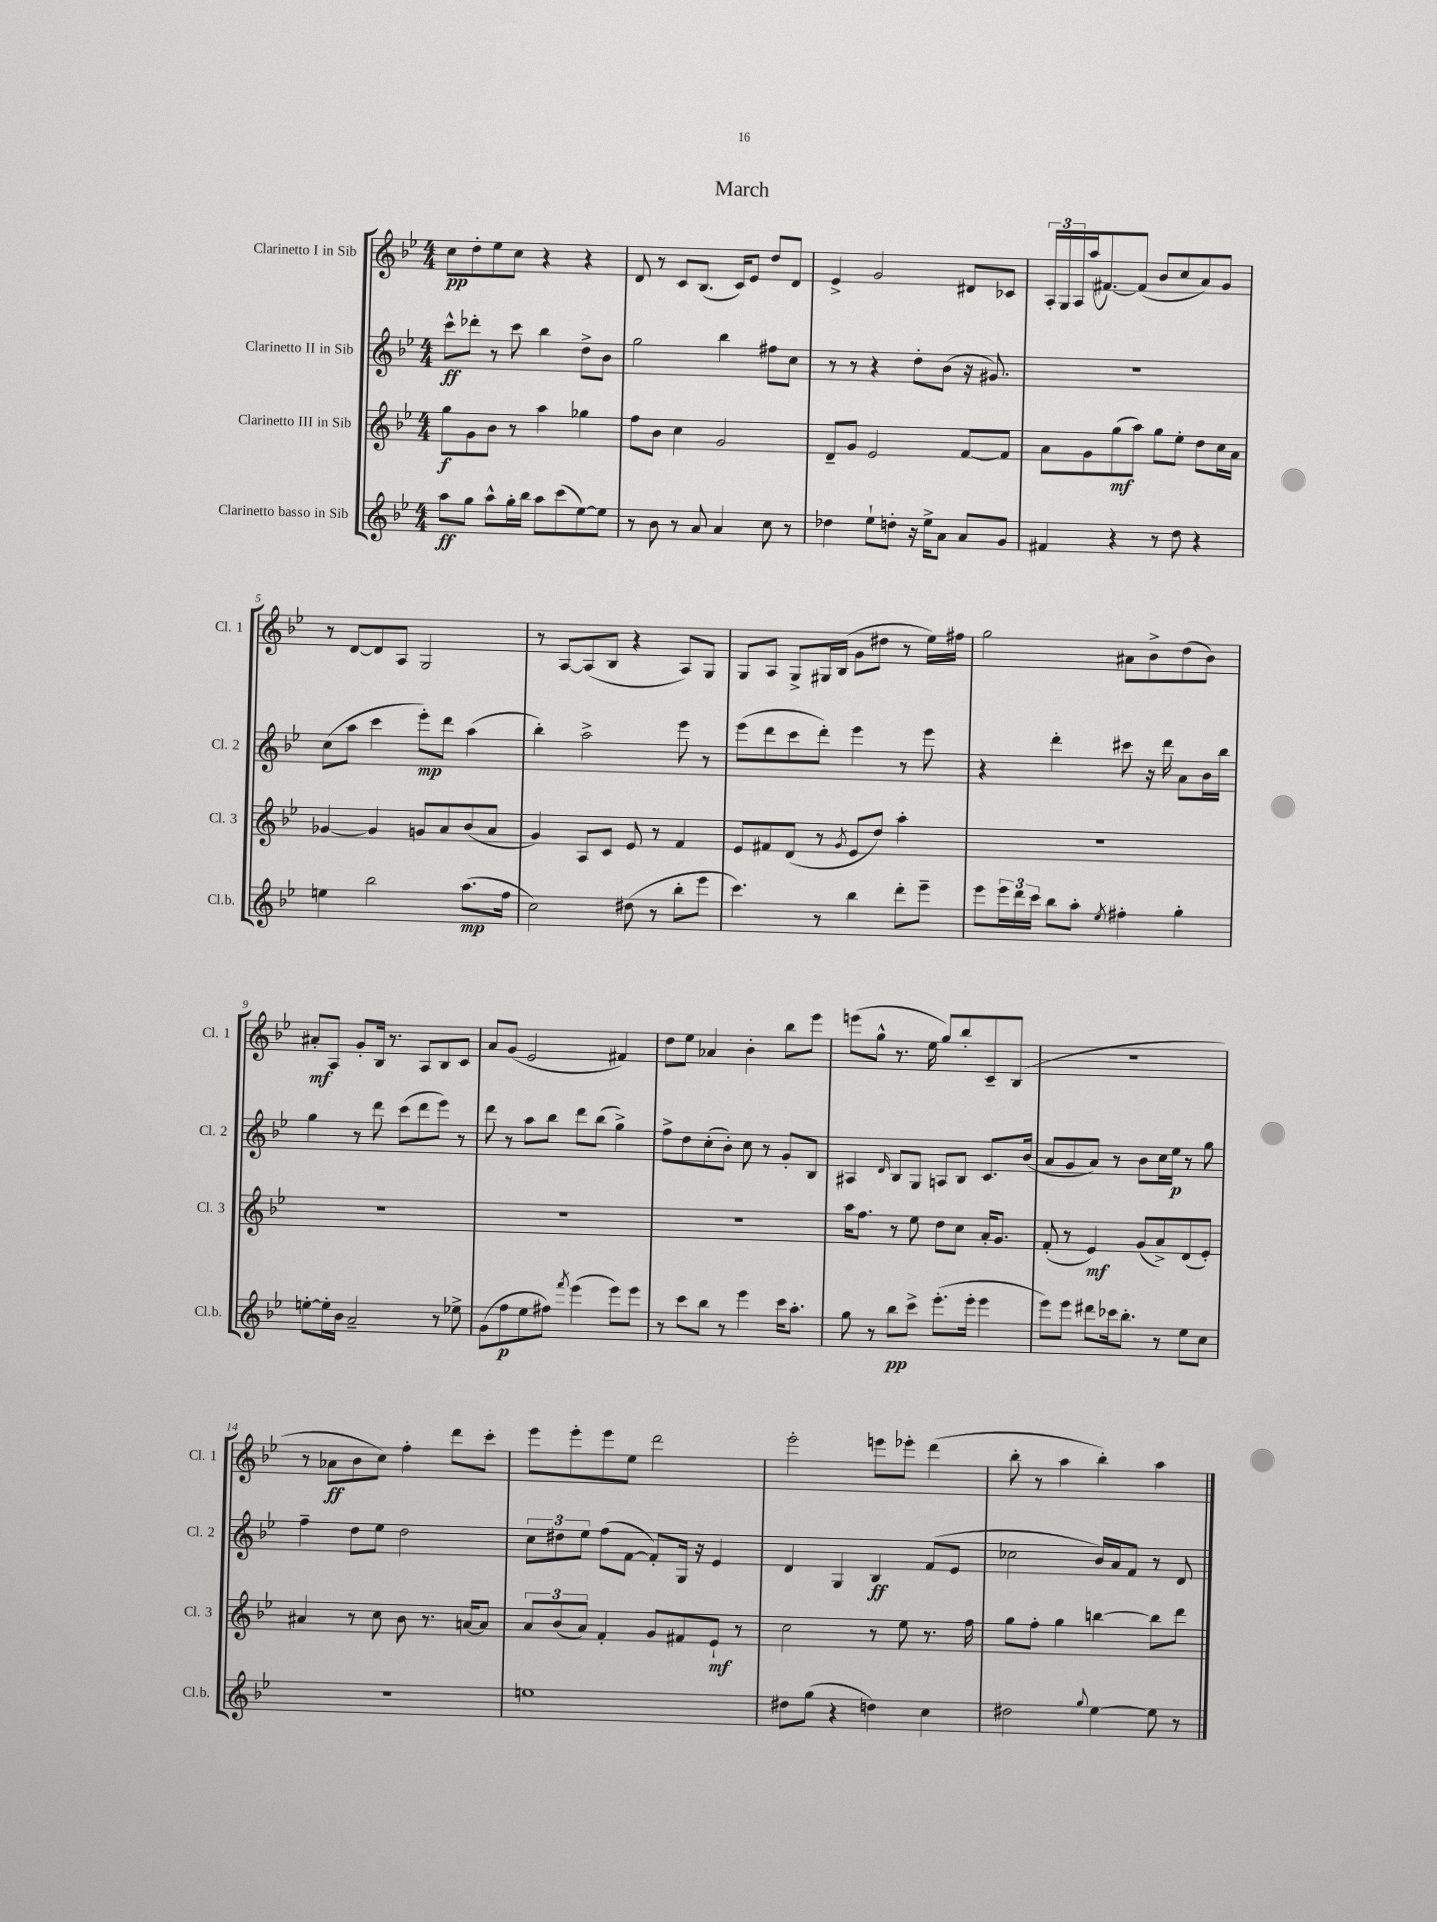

**kern	**dynam	**kern	**dynam	**kern	**dynam	**kern	**dynam
*part4	*part4	*part3	*part3	*part2	*part2	*part1	*part1
*staff4	*staff4	*staff3	*staff3	*staff2	*staff2	*staff1	*staff1
*I"Clarinetto basso in Sib	*	*I"Clarinetto III in Sib	*	*I"Clarinetto II in Sib	*	*I"Clarinetto I in Sib	*
*I'Cl.b.	*	*I'Cl. 3	*	*I'Cl. 2	*	*I'Cl. 1	*
*clefG2	*	*clefG2	*	*clefG2	*	*clefG2	*
*k[b-e-]	*	*k[b-e-]	*	*k[b-e-]	*	*k[b-e-]	*
*M4/4	*	*M4/4	*	*M4/4	*	*M4/4	*
=1	=1	=1	=1	=1	=1	=1	=1
8aa\L	ff	8gg\L	f	8ccc^^\L	ff	8cc\L	pp
8gg\J	.	8g\	.	8ddd-X'\J	.	8dd'\	.
8aa^^\L	.	8b-\J	.	8r	.	8ee-\	.
16gg'\L	.	8r	.	8ccc\	.	8cc\J	.
16bb-\JJ	.	.	.	.	.	.	.
8aa\L	.	4aa\	.	4bb-\	.	4r	.
(8ccc\	.	.	.	.	.	.	.
[8ee-\)	.	4gg-X\	.	8dd^\L	.	4r	.
8ee-\J]	.	.	.	8b-\J	.	.	.
=2	=2	=2	=2	=2	=2	=2	=2
8r	.	8ff\L	.	2gg\	.	8d/	.
8b-\	.	8b-\J	.	.	.	8r	.
8r	.	4cc\	.	.	.	8c/L	.
8a/	.	.	.	.	.	(8.B-/J	.
4a/	.	2g/	.	4bb-\	.	.	.
.	.	.	.	.	.	16c/KL)	.
.	.	.	.	.	.	8e-/J	.
8cc\	.	.	.	8ff#X\L	.	8dd/L	.
8r	.	.	.	8cc\J	.	8d/J	.
=3	=3	=3	=3	=3	=3	=3	=3
4dd-X\	.	8d~/L	.	8r	.	4e-^/	.
.	.	8g/J	.	8r	.	.	.
8ee-`\L	.	2e-/	.	4r	.	2g/	.
8ddn'\J	.	.	.	.	.	.	.
16r	.	.	.	8dd'\L	.	.	.
16ee-^\KL	.	.	.	.	.	.	.
8a\J	.	.	.	(8b-\J	.	.	.
8a/L	.	[8f/L	.	16r	.	8d#X/L	.
.	.	.	.	8.g#X/)	.	.	.
8g/J	.	8f/J]	.	.	.	8c-X/J	.
=4	=4	=4	=4	=4	=4	=4	=4
4f#X/	.	8a\L	.	1r	.	24A'/LL	.
.	.	.	.	.	.	24G/	.
.	.	.	.	.	.	24A/	.
.	.	8g\	.	.	.	(16aa/J	.
.	.	.	.	.	.	[8.f#X/)	.
4r	.	(8gg\	mf	.	.	.	.
.	.	8aa\J)	.	.	.	(8f#/J]	.
8r	.	8gg\L	.	.	.	8b-/L	.
8dd\	.	8ee-'\J	.	.	.	8cc/	.
4r	.	8dd\L	.	.	.	8a/)	.
.	.	16cc\L	.	.	.	8g/J	.
.	.	16a\JJ	.	.	.	.	.
!!LO:LB:g=z
=5	=5	=5	=5	=5	=5	=5	=5
4een\	.	[4g-X/	.	(8cc\L	.	8r	.
.	.	.	.	8aa\J	.	[8d/L	.
2bb-\	.	4g-/]	.	4ccc\	.	8d/]	.
.	.	.	.	.	.	8A/J	.
.	.	8gn/L	.	8eee-'\L)	mp	2G/	.
.	.	8a/	.	8ddd\J	.	.	.
(8.aa\L	mp	(8b-/	.	(4aa\	.	.	.
.	.	8a/J	.	.	.	.	.
16ff\Jk	.	.	.	.	.	.	.
=6	=6	=6	=6	=6	=6	=6	=6
2cc\)	.	4g/)	.	4bb-'\)	.	8r	.
.	.	.	.	.	.	[8A/L	.
.	.	8A/L	.	2aa^\	.	(8A/]	.
.	.	8c/J	.	.	.	8B-/J	.
(8dd#X\	.	8e-/	.	.	.	4r	.
8r	.	8r	.	.	.	.	.
8bb-'\L	.	4f/	.	8eee-\	.	8A/L)	.
8eee-\J	.	.	.	8r	.	8G/J	.
=7	=7	=7	=7	=7	=7	=7	=7
4.ccc\)	.	8e-/L	.	(8eee-\L	.	8G/L	.
.	.	8f#X/	.	8ddd\	.	8A/J	.
.	.	(8d/J	.	8ccc\	.	8G^/L	.
8r	.	8r	.	8ddd'\J)	.	16G#X/L	.
.	.	.	.	.	.	(16B-/JJ	.
.	.	8qg/	.	.	.	.	.
4bb-\	.	8e-/L	.	4eee-\	.	8g\L	.
.	.	8dd/J)	.	.	.	8dd#X\J	.
8ddd'\L	.	4aa'\	.	8r	.	8r	.
8eee-~\J	.	.	.	8eee-\	.	16ee-\LL)	.
.	.	.	.	.	.	16ff#X\JJ	.
=8	=8	=8	=8	=8	=8	=8	=8
8eee-\L	.	1r	.	4r	.	2gg\	.
24eee-\L	.	.	.	.	.	.	.
24ddd\	.	.	.	.	.	.	.
24ccc\JJ	.	.	.	.	.	.	.
8bb-\L	.	.	.	4ddd'\	.	.	.
8aa'\J	.	.	.	.	.	.	.
8qee-/	.	.	.	.	.	.	.
4ff#X'\	.	.	.	8ccc#X\	.	8a#X\L	.
.	.	.	.	16r	.	8b-^\	.
.	.	.	.	16ddd\	.	.	.
4gg'\	.	.	.	8a\L	.	(8dd\	.
.	.	.	.	16b-\L	.	8b-\J)	.
.	.	.	.	16bb-\JJ	.	.	.
!!LO:LB:g=z
=9	=9	=9	=9	=9	=9	=9	=9
[8een'\L	.	1r	.	4gg\	.	8a#X'/L	mf
16ee'\L]	.	.	.	.	.	8A/J	.
16b-\JJ	.	.	.	.	.	.	.
2a~/	.	.	.	8r	.	8g'/L	.
.	.	.	.	8ddd\	.	16B-/Jk	.
.	.	.	.	.	.	8.r	.
.	.	.	.	(8ccc\L	.	.	.
.	.	.	.	8ddd\	.	8A/L	.
8r	.	.	.	8eee-\J)	.	8B-/	.
8ee-X^\	.	.	.	8r	.	8c/J	.
=10	=10	=10	=10	=10	=10	=10	=10
(8g\L	.	1r	.	8ddd\	.	8a/L	.
8ff\	p	.	.	8r	.	(8g/J	.
8ee-\	.	.	.	8aa\L	.	2e-/	.
8ff#X\J)	.	.	.	8bb-\J	.	.	.
8qfff/	.	.	.	.	.	.	.
(4eee-\	.	.	.	8ddd\L	.	.	.
.	.	.	.	(8bb-\J	.	.	.
8eee-\L)	.	.	.	4gg^\)	.	4f#X/)	.
8eee-\J	.	.	.	.	.	.	.
=11	=11	=11	=11	=11	=11	=11	=11
8r	.	1r	.	8ff^\L	.	8dd\L	.
8ccc\L	.	.	.	8dd\	.	8ee-\J	.
8bb-\J	.	.	.	(8cc'\	.	4a-X/	.
8r	.	.	.	8b-'\J)	.	.	.
4eee-\	.	.	.	8cc\	.	4b-'\	.
.	.	.	.	8r	.	.	.
16ccc\KL	.	.	.	8g'/L	.	8bb-\L	.
8.aa'\J	.	.	.	.	.	.	.
.	.	.	.	8B-/J	.	8eee-\J	.
=12	=12	=12	=12	=12	=12	=12	=12
8gg\	.	16aa\KL	.	4A#X/	.	(8eeen\L	.
.	.	8.ff\J	.	.	.	.	.
8r	.	.	.	.	.	8gg^^\J	.
.	.	.	.	16qqd/	.	.	.
8bb-\L	pp	8r	.	8B-/L	.	8.r	.
8ccc^\J	.	8ee-\	.	8G/J	.	.	.
.	.	.	.	.	.	16ee-\	.
(8.eee-'\L	.	8dd\L	.	8An/L	.	8gg/L)	.
.	.	8cc\J	.	8B-/J	.	8bb-'/	.
16eee-'\Jk	.	.	.	.	.	.	.
4eee-\	.	16a'/KL	.	8.c/L	.	8c~/	.
.	.	8.g/J	.	.	.	.	.
.	.	.	.	.	.	(8B-/J	.
.	.	.	.	(16b-/Jk	.	.	.
=13	=13	=13	=13	=13	=13	=13	=13
8eee-\L)	.	(8f'/	.	8a/L	.	1r	.
8eee-\J	.	8r	.	8g/	.	.	.
8ddd#X\L	.	4e-/)	mf	8a/J)	.	.	.
16ccc-X\k	.	.	.	8r	.	.	.
8.bb-'\J	.	.	.	.	.	.	.
.	.	(8g/L	.	8b-\L	.	.	.
8r	.	8a^/)	.	16cc\L	.	.	.
.	.	.	.	16ee-\JJ	p	.	.
8ee-\L	.	(8d/	.	8r	.	.	.
8cc\J	.	8e-'/J)	.	8gg\	.	.	.
!!LO:LB:g=z
=14	=14	=14	=14	=14	=14	=14	=14
1r	.	4a#X/	.	4ff~\	.	8r	.
.	.	.	.	.	.	8a-X\L	ff
.	.	8r	.	8dd\L	.	8b-\	.
.	.	8cc\	.	8ee-\J	.	8cc\J)	.
.	.	8b-\	.	2dd\	.	4ff'\	.
.	.	8.r	.	.	.	.	.
.	.	.	.	.	.	8ddd\L	.
.	.	[16an/KL	.	.	.	.	.
.	.	8a/J]	.	.	.	8ccc'\J	.
=15	=15	=15	=15	=15	=15	=15	=15
1een	.	12a/L	.	12cc\L	.	8eee-\L	.
.	.	(12b-/	.	12dd#X\	.	.	.
.	.	.	.	.	.	8eee-'\	.
.	.	12a/J)	.	12ee-\J	.	.	.
.	.	4f'/	.	(8ff\L	.	8eee-\	.
.	.	.	.	[8f\J	.	8ee-\J	.
.	.	8g/L	.	8f'/L])	.	2ddd\	.
.	.	8f#X/	.	16G/Jk	.	.	.
.	.	.	.	16r	.	.	.
.	.	8e-`/J	mf	4e-/	.	.	.
.	.	8r	.	.	.	.	.
=16	=16	=16	=16	=16	=16	=16	=16
8dd#X\L	.	2cc\	.	4d/	.	2eee-'\	.
(8gg\J	.	.	.	.	.	.	.
4r	.	.	.	4G/	.	.	.
4ddn\)	.	8r	.	4B-/	ff	8eeen\L	.
.	.	8ee-\	.	.	.	8eee-X'\J	.
4cc\	.	8.r	.	(8f/L	.	(4ddd\	.
.	.	.	.	8e-/J	.	.	.
.	.	16ff\	.	.	.	.	.
=17	=17	=17	=17	=17	=17	=17	=17
2dd#X\	.	8gg\L	.	2cc-X\	.	8bb-'\	.
.	.	8ff'\J	.	.	.	8r	.
.	.	4gg\	.	.	.	4aa\	.
8qqgg/	.	.	.	.	.	.	.
[4ee-\	.	[4bbn\	.	16b-/LL)	.	4bb-'\)	.
.	.	.	.	16a/J	.	.	.
.	.	.	.	8f/J	.	.	.
8ee-\]	.	8bb\L]	.	8r	.	4aa\	.
8r	.	8ddd\J	.	8d/	.	.	.
==	==	==	==	==	==	==	==
*-	*-	*-	*-	*-	*-	*-	*-
